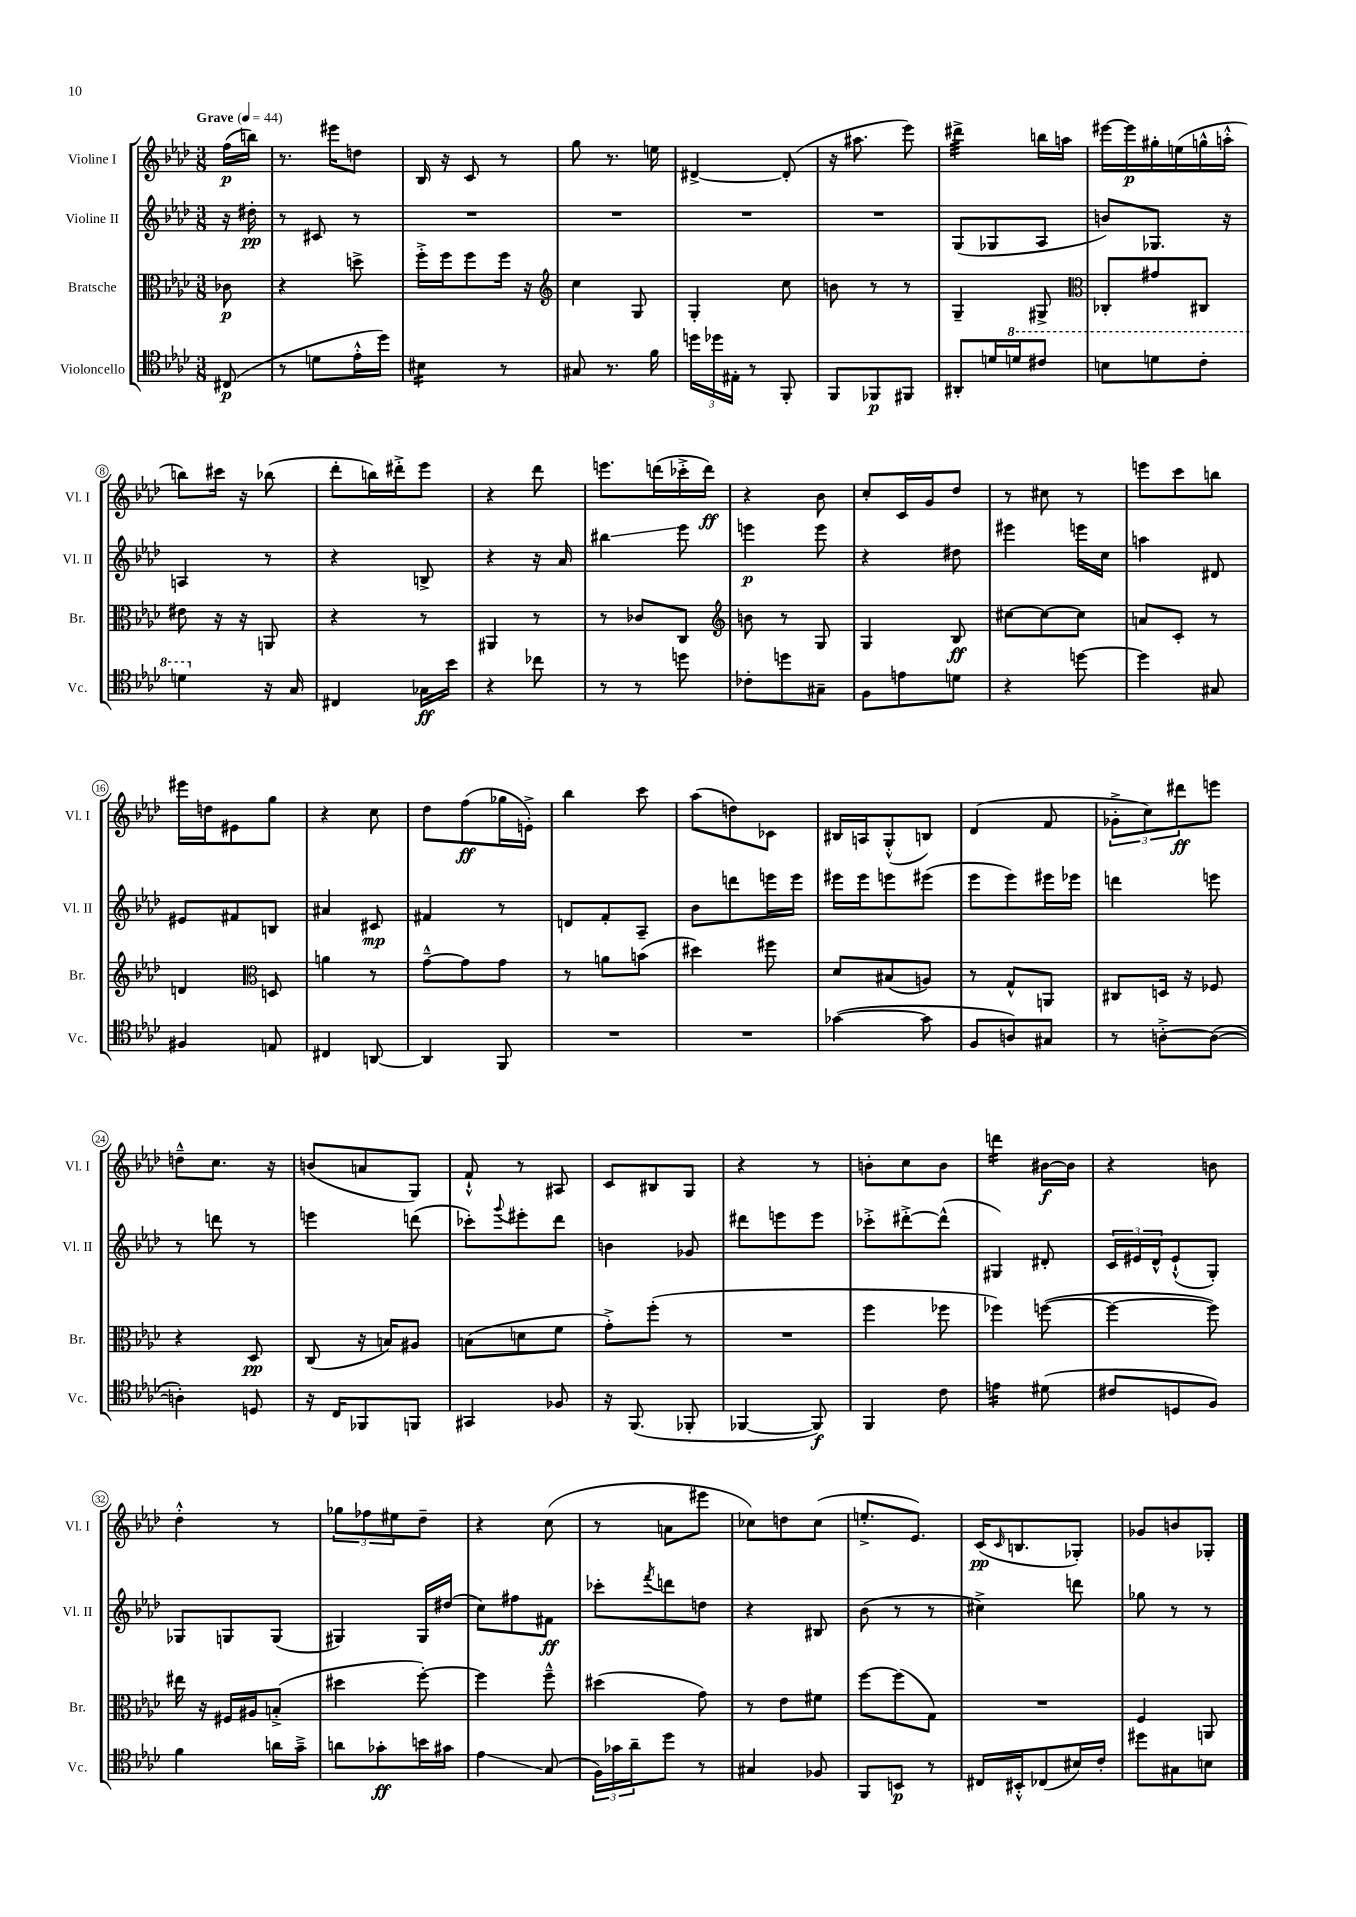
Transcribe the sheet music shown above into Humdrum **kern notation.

**kern	**kern	**kern	**kern
*staff4	*staff3	*staff2	*staff1
*clefC4	*clefC3	*clefG2	*clefG2
*k[b-e-a-d-]	*k[b-e-a-d-]	*k[b-e-a-d-]	*k[b-e-a-d-]
*M3/8	*M3/8	*M3/8	*M3/8
*MM44	*MM44	*MM44	*MM44
(8C#	8c-	16r	(16ff
.	.	16dd#'	16bb)
=	=	=	=
8r	4r	8r	8.r
8d	.	8c#	.
.	.	.	16eee#
16e-'^^	8dd^	8r	8dd
16dd-)	.	.	.
=	=	=	=
4B#	16ff'^	4.r	16B-
.	16ff	.	16r
.	8ff	.	8c
8r	16ff	.	8r
.	16r	.	.
=	=	=	=
*	*clefG2	*	*
8G#	4cc	4.r	8gg
8.r	.	.	8.r
.	8G	.	.
16f	.	.	16ee
=	=	=	=
24dd	4G'	4.r	[4d#^
24dd-	.	.	.
24E#'	.	.	.
8r	.	.	.
8FF'	8cc	.	(8d#']
=	=	=	=
8FF	8b	4.r	16r
.	.	.	8.aa#
8FF-	8r	.	.
8FF#	8r	.	8eee-)
=	=	=	=
8AA#'	4G~	(8G	4ddd#^
16d	.	8G-	.
16dd	.	.	.
8cc#	8G#^	8A-	16bb
.	.	.	16aa
=	=	=	=
*	*clefC3	*	*
8b	8C-'	8b)	[16eee#
.	.	.	16eee#]
8dd	8g#	8.G-	16gg#'
.	.	.	(16ee
8cc'	8C#	.	16gg^^
.	.	16r	16aa'^^
=	=	=	=
4dd	8e#	4A	8bb)
.	16r	.	16ccc#
.	16r	.	16r
16r	8AA	8r	(8bb-
16G	.	.	.
=	=	=	=
4C#	4r	4r	8ddd-'
.	.	.	16bb)
.	.	.	16ddd#'^
16G-	8r	8B^	8eee-
16b-	.	.	.
=	=	=	=
4r	4AA#	4r	4r
8cc-	8r	16r	8ddd-
.	.	16a-	.
=	=	=	=
8r	8r	4bb#	8.eee
8r	8c-	.	.
.	.	.	(16ddd
8dd	8C	8eee-	16ccc-'^
.	.	.	16ddd)
=	=	=	=
*	*clefG2	*	*
8c-'	8b	4eee	4r
8dd	8r	.	.
8G#~	8G	8eee	8b-
=	=	=	=
8F	4G	4r	8cc'
8e	.	.	16c
.	.	.	16g
8d	8B-	8dd#	8dd-
=	=	=	=
4r	[8cc#	4eee#	8r
.	8cc#_	.	8cc#
[8dd	8cc#]	16eee	8r
.	.	16cc	.
=	=	=	=
4dd]	8a	4aa	8eee
.	8c'	.	8ccc
8G#	8r	8d#	8bb
=	=	=	=
4F#	4d	8e#	16eee#
.	.	.	16dd
.	.	8f#	8e#
*	*clefC3	*	*
8E	8D	8B	8gg
=	=	=	=
4C#	4a	4a#	4r
[8AA	8r	8c#	8cc
=	=	=	=
4AA]	[8g~^^	4f#	8dd-
.	8g]	.	(8ff
8FF	8g	8r	16gg-
.	.	.	16e'^)
=	=	=	=
4.r	8r	8d	4bb-
.	8a	8f'	.
.	(8b	8A-~	8ccc
=	=	=	=
4.r	4dd#)	8b-	(8aa-
.	.	8ddd	8dd)
.	8ff#	16eee	8c-
.	.	16eee	.
=	=	=	=
([4g-	8d-	16eee#	16B#
.	.	16eee#	16A
.	(8B#	8eee	(8G'^^
8g-]	8A)	(8eee#	8B)
=	=	=	=
8F	8r	8eee-	(4d-
8A)	8G^^	8eee-)	.
8G#	8AA	16eee#	8f
.	.	16eee-	.
=	=	=	=
8r	8C#	4ddd	12g-'^
.	.	.	12cc)
[8A'^	16D	.	.
.	.	.	12ddd#
.	16r	.	.
(8A_	8F-	8eee	8eee
=	=	=	=
4A'])	4r	8r	8dd~^^
.	.	8ddd	8.cc
8D	8D-	8r	.
.	.	.	16r
=	=	=	=
16r	(8C	4eee	(8b
16C	.	.	.
8FF-	16r	.	8a
.	16B)	.	.
8FF	8A#	(8ddd	8G)
=	=	=	=
4GG#	(8B	8ccc-')	8f`^^
.	.	8qqggg	.
.	8d	8eee#'	8r
8F-	8f	8ddd-	8A#
=	=	=	=
16r	8g'^)	4b	8c
(8.FF	.	.	.
.	(8ff'	.	8B#
8FF-'	8r	8g-	8G
=	=	=	=
[4FF-	4.r	8ddd#	4r
.	.	8eee	.
8FF-])	.	8eee	8r
=	=	=	=
4FF	4ff	8ccc-'^	8b'
.	.	[8ddd#'^	8cc
8c	8ff-	(8ddd#^^]	8b
=	=	=	=
4e	4ff-)	4G#)	4ddd
(8d#	([8ff	8d#'	[16b#
.	.	.	16b#]
=	=	=	=
8c#	4ff_	24c	4r
.	.	24e#	.
.	.	24d-^^	.
8D	.	(8e#`^^	.
8F)	8ff])	8G')	8b
=	=	=	=
4f	16ee#	8G-	4dd-'^^
.	16r	.	.
.	16F#	8G	.
.	16A#	.	.
16a	(8B'^	(8G	8r
16g~^	.	.	.
=	=	=	=
8a	4dd#	4G#)	12gg-
.	.	.	12ff-
8g-'	.	.	.
.	.	.	12ee#
16b	[8ff')	16G#	8dd-~
16g#	.	(16dd#	.
=	=	=	=
4e-	4ff]	8cc)	4r
.	.	8ff#	.
(8G	8ff~^^	8f#	(8cc
=	=	=	=
24F)	(4dd#	8ccc-'	8r
24g-	.	.	.
24a-~	.	.	.
.	.	8qfff	.
8dd-	.	8ddd	8a
8r	8g)	8dd	8eee#
=	=	=	=
4G#	8r	4r	8cc-)
.	8e-	.	8dd
8F-	8f#	8B#	(8cc-
=	=	=	=
8FF	[8ff	(8b-	8.ee'^
8BB	(8ff]	8r	.
.	.	.	8.e-)
8r	8G)	8r	.
=	=	=	=
16C#	4.r	4cc#^)	(16c
.	.	.	16qqc
16BB#'^^	.	.	8.B
(8C-	.	.	.
16B#)	.	8ddd	8G-')
16c'	.	.	.
=	=	=	=
8dd#	4F	8gg-	8g-
8G#	.	8r	8b
8B	8AA	8r	8G-'
==	==	==	==
*-	*-	*-	*-
